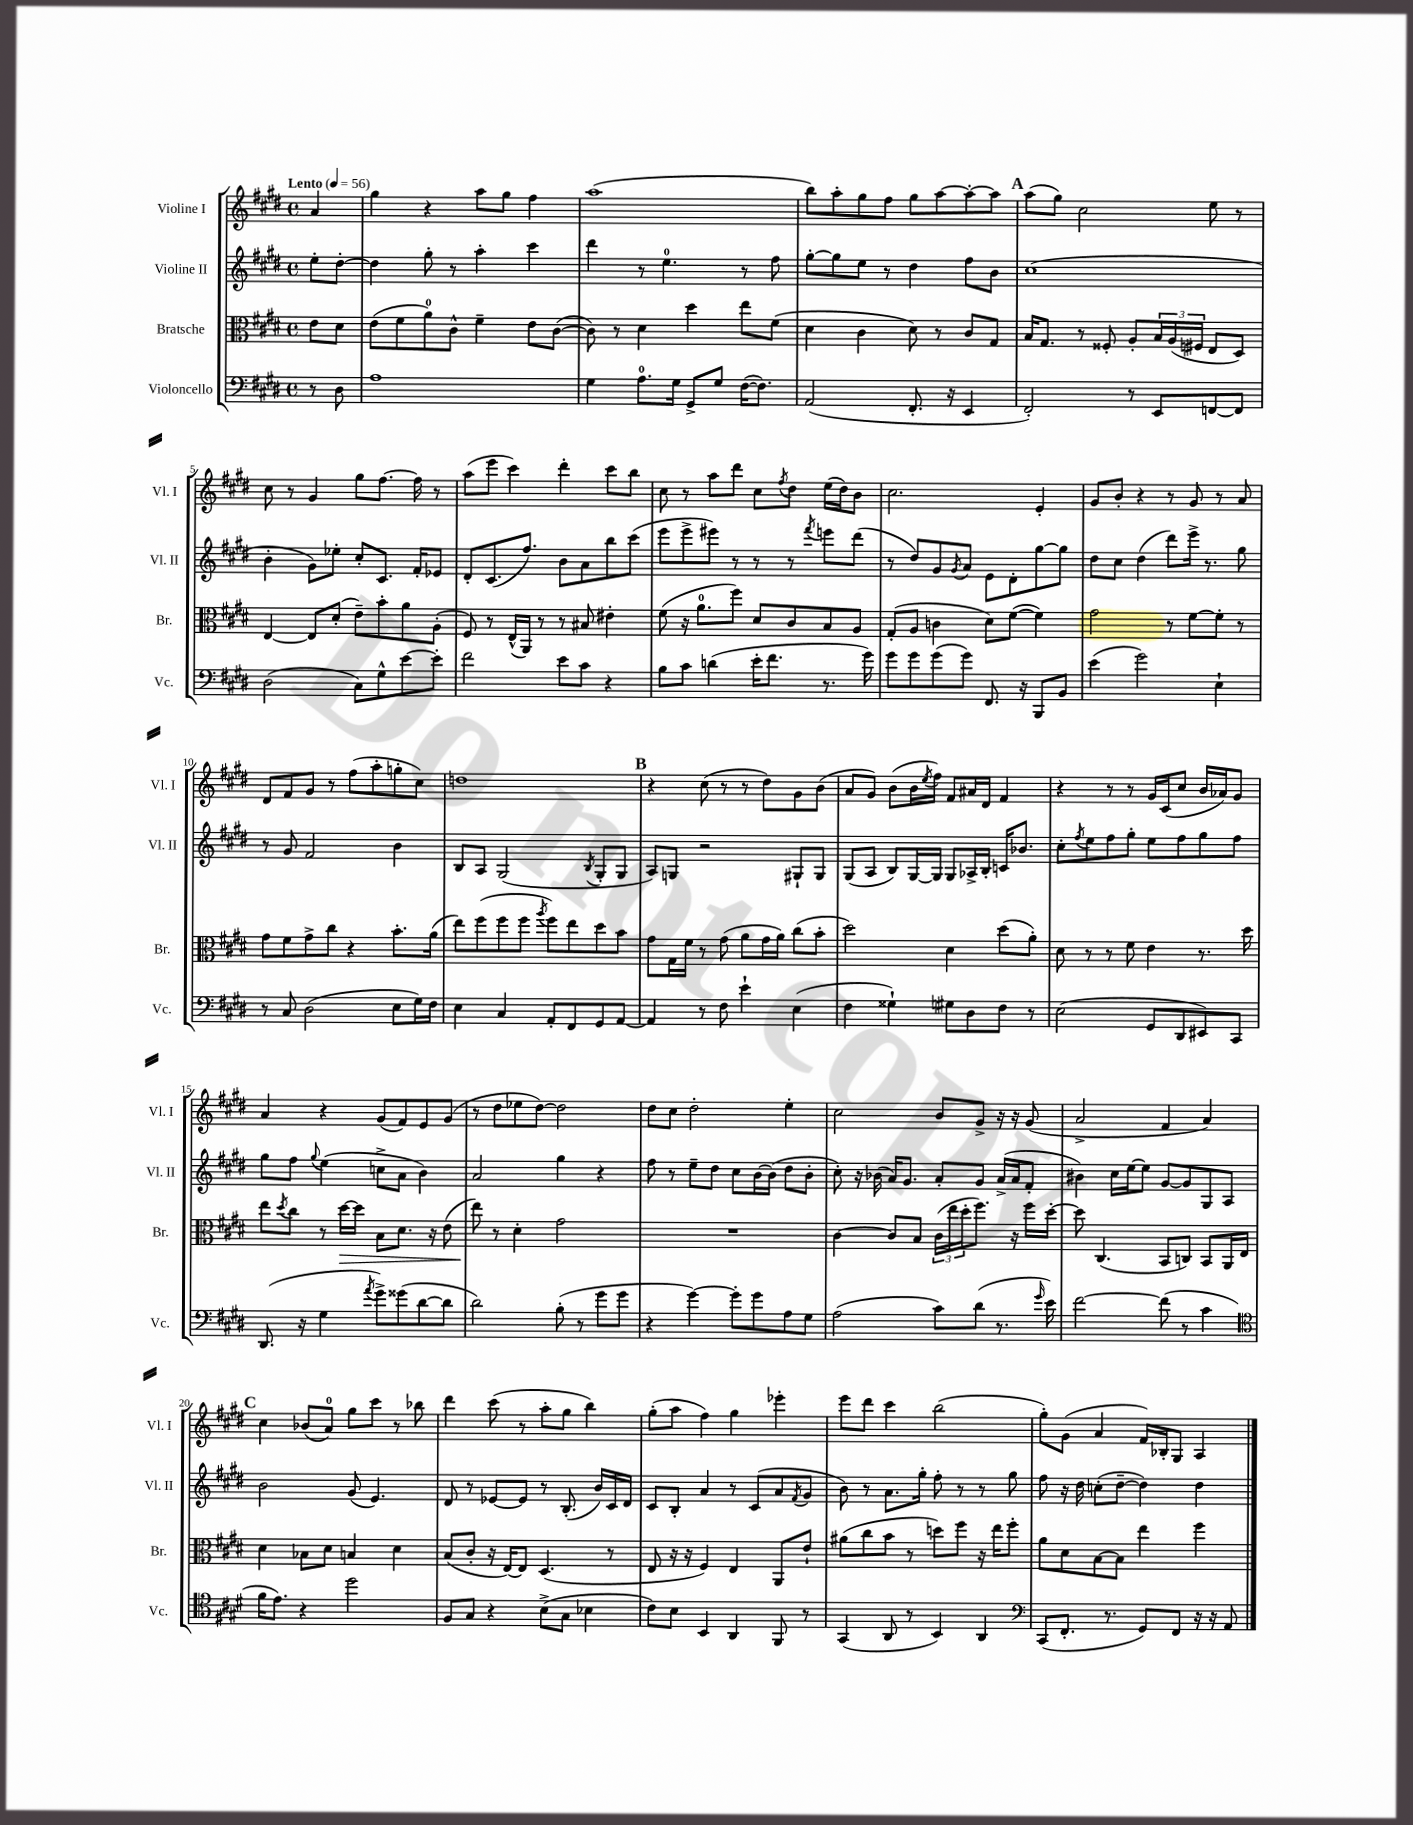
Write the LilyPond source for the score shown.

<<
\new StaffGroup <<
\new Staff = "s0" \with { instrumentName = "Violine I" shortInstrumentName = "Vl. I" } {
    \clef treble \key e \major \defaultTimeSignature \time 4/4 \partial 4 \tempo "Lento" 4 = 56
    a'4 |
    gis''4 r4 a''8 gis''8 fis''4 |
    a''1( |
    b''8) a''8-. gis''8 fis''8 gis''8 a''8~ a''8~-. a''8 |
    \mark \markup { \bold "A" } a''8( gis''8) cis''2 e''8 r8 |
    cis''8 r8 gis'4 gis''8 fis''8.~ fis''16 r8 |
    a''8( e'''8 cis'''4) dis'''4-. cis'''8 b''8 |
    cis''8 r8 a''8 dis'''8 cis''8 \acciaccatura { fis''8 } dis''8 e''16( dis''16) b'8 |
    cis''2. e'4-. |
    gis'8 b'8-. r4 r8 gis'8 r8 a'8 |
    dis'8 fis'8 gis'8 r8 fis''8( a''8-. g''8-. cis''8) |
    d''1 |
    \mark \markup { \bold "B" } r4 cis''8( r8 r8 dis''8) gis'8 b'8( |
    a'8 gis'8) b'8( b'16 \acciaccatura { e''8 } fis''16) fis'8 ais'16 dis'16 fis'4 |
    r4 r8 r8 gis'16 cis'16( cis''8 b'16 aes'16) gis'8 |
    a'4 r4 gis'8( fis'8) e'8 gis'8( |
    r8 dis''8 ees''8 dis''8~) dis''2 |
    dis''8 cis''8 dis''2-. e''4-. |
    cis''2 b'8 gis'8-> r16 r16 gis'8( |
    a'2-> fis'4 a'4) |
    \mark \markup { \bold "C" } cis''4 bes'8( a'8-0) gis''8 cis'''8 r8 bes''8 |
    dis'''4 cis'''8( r8 a''8-. gis''8 b''4) |
    gis''8-.( a''8 fis''4) gis''4 ees'''4-. |
    e'''8 dis'''8 cis'''4 b''2( |
    gis''8-.) gis'8( a'4 fis'16) bes16-. gis8 a4 \bar "|." |
}
\new Staff = "s1" \with { instrumentName = "Violine II" shortInstrumentName = "Vl. II" } {
    \clef treble \key e \major \defaultTimeSignature \time 4/4 \partial 4
    e''8-. dis''8~-. |
    dis''4 gis''8-. r8 a''4-. cis'''4 |
    dis'''4 r8 e''4.-0 r8 fis''8 |
    gis''8~-. gis''8 e''8 r8 dis''4 fis''8 b'8 |
    \mark \markup { \bold "A" } cis''1( |
    b'4-. gis'8) ees''8-. cis''8-. cis'8. fis'16-. ees'8 |
    dis'8-. cis'8.( fis''8.) b'8 a'8 b''8 cis'''8( |
    e'''8 e'''8-> eis'''8) r8 r8 r8 \acciaccatura { fis'''8 } e'''8 dis'''8( |
    r8 dis''8) gis'8 \acciaccatura { gis'8 } a'8 e'8 dis'8-. gis''8~ gis''8 |
    dis''8 cis''8 dis''4( dis'''8) e'''16-> r8. gis''8 |
    r8 gis'8 fis'2 b'4 |
    b8 a8 gis2( \acciaccatura { b8 } gis8-. gis8 |
    \mark \markup { \bold "B" } a8) g8 r2 gis8-! gis8 |
    gis8( a8 b8) gis16~ gis16 gis8 aes16-> b16-. c'16 bes'8. |
    cis''8-. \acciaccatura { fis''8 } e''8 fis''8 gis''8-. e''8 fis''8 gis''8 fis''8 |
    gis''8 fis''8 \appoggiatura { gis''8 } e''4( c''8-> a'8 b'4) |
    a'2 gis''4 r4 |
    fis''8 r8 e''8-- dis''8 cis''8 b'16~ b'16( dis''8 b'8-. |
    cis''8-.) r16 bes'16( a'16) gis'8. a'8-. gis'8 a'16->( a'16 fis'8-. |
    bis'4) cis''16 e''16~ e''8 gis'8~ gis'8 gis8 a8 |
    \mark \markup { \bold "C" } b'2 gis'8( e'4.) |
    dis'8 r8 ees'8~ ees'8 r8 b8.-.( b'16) cis'16 dis'16 |
    cis'8 b8-. a'4 r8 cis'8( a'8 \acciaccatura { fis'8 } gis'8 |
    b'8) r8 a'8. gis''16-. fis''8-. r8 r8 gis''8 |
    fis''8 r16 dis''16 c''8-.( dis''8~-- dis''4) dis''4 \bar "|." |
}
\new Staff = "s2" \with { instrumentName = "Bratsche" shortInstrumentName = "Br." } {
    \clef alto \key e \major \defaultTimeSignature \time 4/4 \partial 4
    e'8 dis'8 |
    e'8( fis'8 a'8-0) cis'8-^ fis'4-- e'8 cis'8~( |
    cis'8) r8 dis'4 dis''4 e''8 fis'8( |
    dis'4 cis'4 dis'8) r8 cis'8 gis8 |
    \mark \markup { \bold "A" } b16 gis8. r8 fisis8-. a8-. \tuplet 3/2 { b16 a16( fis16 } e8 dis8) |
    e4~ e8 dis'8-.( e'8--) b'8-. a'8 a8-.( |
    fis8) r8 e16-^( a,16) r8 r8 bis8 eis'4-. |
    fis'8( r16 a'8.-0 fis''8) dis'8 cis'8 b8 a8 |
    gis8-.( a8 c'4 dis'8) fis'8~( fis'4) |
    gis'2 r8 fis'8~ fis'8-. r8 |
    gis'8 fis'8 gis'8-> cis''8 r4 b'8.-. a'16( |
    e''8) fis''8( fis''8 fis''8 \acciaccatura { a''8 } fis''8) e''8 dis''8 b'8 |
    \mark \markup { \bold "B" } gis'8 gis16 fis'16 r8 gis'8( a'8 gis'16 a'16) cis''8( b'8-. |
    dis''2) dis'4 dis''8( a'8-.) |
    dis'8 r8 r8 fis'8 e'4 r8. dis''16 |
    e''8 \acciaccatura { dis''8 } cis''8 r8 dis''16~\> dis''16 b8 dis'8. r16 e'8( |
    e''8\!) r8 dis'4-. gis'2 |
    R1 |
    cis'4~ cis'8 b8 \tuplet 3/2 { cis'16( e''16 dis''16-. } fis''8.) r16 fis''16 dis''16~-. |
    dis''8 cis4.( b,8 c8) b,8 a,16 e16 |
    \mark \markup { \bold "C" } dis'4 bes8 dis'8 b4 dis'4 |
    b8( cis'8-. r16 e16~) e8 dis4.( r8 |
    e8 r16 r16 fis4) e4 a,8 e'8-! |
    ais'8( cis''8 b'8 r8 d''8) fis''8 r16 e''16 fis''8-. |
    a'8 dis'8 b8~ b8 e''4 fis''4 \bar "|." |
}
\new Staff = "s3" \with { instrumentName = "Violoncello" shortInstrumentName = "Vc." } {
    \clef bass \key e \major \defaultTimeSignature \time 4/4 \partial 4
    r8 dis8 |
    a1 |
    gis4 a8.-0 gis16 gis,8-> gis8 fis16~( fis8.) |
    a,2( fis,8.-. r16 e,4 |
    \mark \markup { \bold "A" } fis,2-.) r8 e,8 f,8~ f,8 |
    dis2( cis8) gis8-^ e'8~ e'8-. |
    fis'2 e'8 cis'8 r4 |
    b8 cis'8 d'4( e'16-. fis'8. r8. gis'16) |
    gis'8 gis'8 gis'8( gis'8) fis,8. r16 b,,8 b,8 |
    e'4( gis'2) e4-! |
    r8 cis8 dis2( e8 gis16) fis16 |
    e4 cis4 a,8-. fis,8 gis,8 a,8~ |
    \mark \markup { \bold "B" } a,4 r8 fis8 e'4-! e4( |
    fis4 gisis4-!) gis8 dis8 fis8 r8 |
    e2( gis,8 dis,8 eis,8) cis,8 |
    dis,8.( r16 gis4 \acciaccatura { a'8 } gis'8->) gisis'8( dis'8~ dis'8 |
    dis'2) b8-.( r8 gis'8 gis'8 |
    r4 gis'4~) gis'8-. gis'8 a8 gis8 |
    a2( cis'8) dis'8( r8. \grace { gis'16 } e'16) |
    fis'2~ fis'8( r8 cis'4 |
    \mark \markup { \bold "C" } \clef tenor fis'16 e'8.) r4 dis''2 |
    fis8 gis8 r4 b8->( gis8 bes4 |
    cis'8) b8 b,4 a,4 fis,8 r8 |
    gis,4( a,8 r8 b,4) a,4 |
    \clef bass cis,8( fis,8.-. r8. gis,8) fis,8 r16 r16 a,8 \bar "|." |
}
>>
>>
